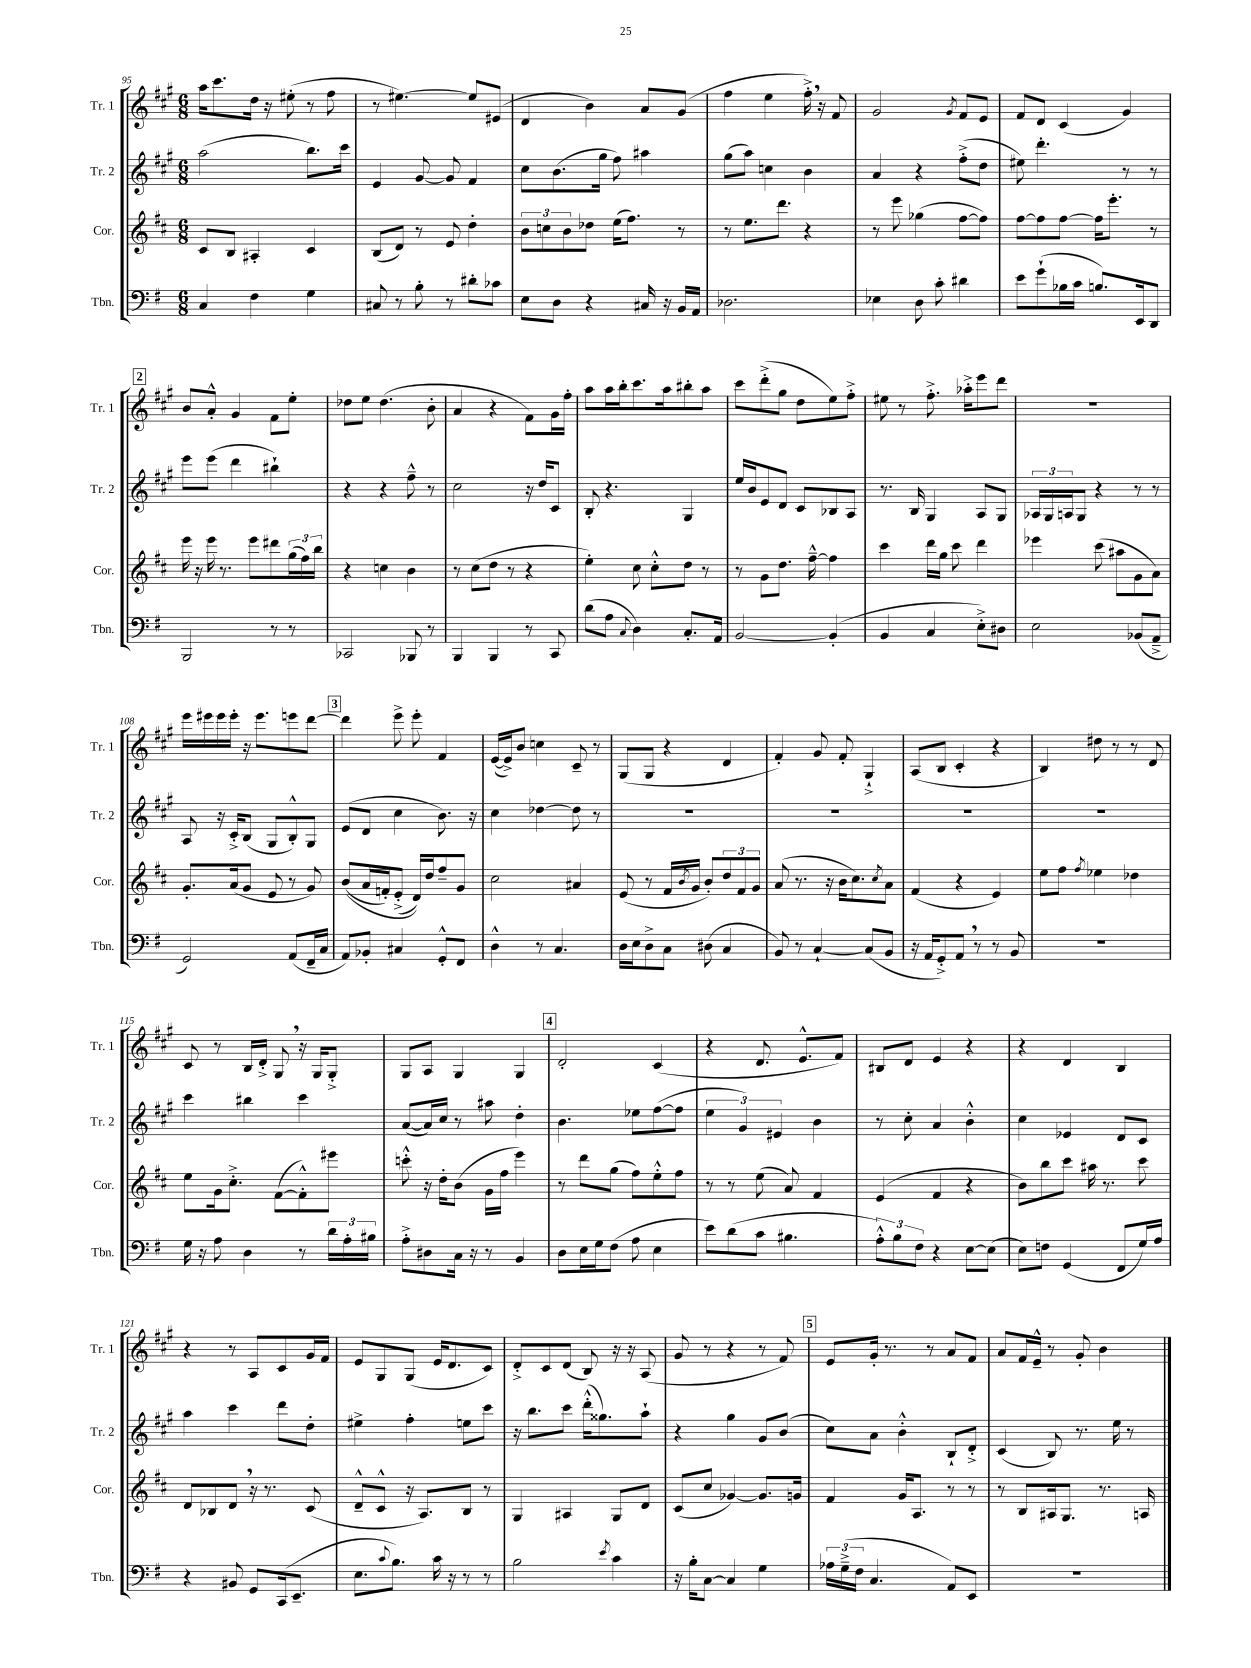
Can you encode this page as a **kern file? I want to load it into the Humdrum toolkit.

**kern	**kern	**kern	**kern
*staff4	*staff3	*staff2	*staff1
*clefF4	*clefG2	*clefG2	*clefG2
*k[f#]	*k[f#c#]	*k[f#c#g#]	*k[f#c#g#]
*M6/8	*M6/8	*M6/8	*M6/8
4C	8c#	(2aa	16aa
.	.	.	8.ccc#
.	8B	.	.
4F#	4A#'	.	16dd
.	.	.	16r
.	.	.	(8ee#'
4G	4c#	8.bb)	8r
.	.	.	8ff#
.	.	16ccc#	.
=	=	=	=
8C#	(8B	4e	8r
8r	8d)	.	[4.ee#)
8B'	8r	[8g#	.
8r	8e	8g#]	.
8d#'	4dd'	4f#	8ee#]
8c-	.	.	(8e#
=	=	=	=
8E	12b	8cc#	4d
.	12cc	.	.
8D	.	(8.b	.
.	12b	.	.
4r	8dd-	.	4b)
.	.	16gg#	.
.	(16ee	8ff#)	.
.	8.ff#)	.	.
16C#	.	4aa#	8a
16r	.	.	.
16BB	8r	.	(8g#
16AA	.	.	.
=	=	=	=
2.D-	8r	(8gg#	4ff#
.	8.ee	8aa)	.
.	.	4cc	4ee
.	8.ddd	.	.
.	4r	4b	16ff#'^)
.	.	.	16r
.	.	.	8f#
=	=	=	=
4E-	8r	4a	2g#
.	8eee	.	.
8D	(4gg-	4r	.
8c'	.	.	.
.	.	.	8qg#
4d#	[8ff#	(8ff#'^	8f#
.	8ff#])	8dd	8e
=	=	=	=
8e	[8ff#	8ee#)	8f#
(8g`	8ff#]	4.ddd'	8d
16B-	[8ff#	.	(4c#
16c	.	.	.
8.B)	16ff#]	.	.
.	8.eee'	.	.
.	.	8r	4g#)
16EE	.	.	.
8DD	8r	8r	.
=	=	=	=
2BBB	16eee	8eee	8b
.	16r	.	.
.	16eee	(8eee	8a'^^
.	8.r	.	.
.	.	4ddd	4g#
.	8eee	.	.
8r	8ddd#	4bb#`)	8f#
8r	(24gg	.	8ee'
.	24ff#)	.	.
.	24bb	.	.
=	=	=	=
2CC-	4r	4r	8dd-
.	.	.	8ee
.	4cc	4r	(4.dd-
8BBB-	4b	8ff#~^^	.
8r	.	8r	8b'
=	=	=	=
4BBB	8r	2cc#	4a
.	(8cc#	.	.
4BBB	8dd	.	4r
.	8r	.	.
8r	4r	16r	8f#)
.	.	16dd	.
8CC	.	8c#	16g#
.	.	.	16ff#'
=	=	=	=
(8d	4ee')	8B'	8aa
8A	.	4.r	16aa
.	.	.	16bb'
8qqC	.	.	.
4D)	8cc#	.	8.ccc#
.	8cc#'^^	.	.
.	.	.	16aa
8.C'	8dd	4G#	8bb#'
.	8r	.	8aa
16AA	.	.	.
=	=	=	=
[2BB	8r	16ee	8ccc#
.	.	16b	.
.	8g	8e	(8ddd'^
.	8.dd	8d	8gg#
.	.	8c#	8dd
.	[16ff#~^^	.	.
(4BB']	4ff#]	8B-	8ee)
.	.	8A	8ff#'^
=	=	=	=
4BB	4ccc#	8.r	8ee#
.	.	.	8r
.	.	16B	.
4C	16ddd	4G#	8.ff#'^
.	16gg	.	.
.	8ccc#	.	.
.	.	.	16aa-'^
8E'^)	4ddd	8A	8eee
8D#	.	8G#	8ddd
=	=	=	=
2E	4eee-	24A-	2.r
.	.	24G#	.
.	.	24A	.
.	.	8G#	.
.	(8ccc#	4r	.
.	8aa#	.	.
(8BB-	8g	8r	.
8AA~^	8a)	8r	.
=	=	=	=
2GG)	8.g'	8A	16eee
.	.	.	16eee#
.	.	16r	16eee#
.	(16a	16c#'^	16eee#'
.	8g	(8B	16r
.	.	.	8.eee#
.	8e	8G#	.
(8AA	8r	8B'^^)	8eee
16FF#~	8g)	8G#	[8ddd
16C	.	.	.
=	=	=	=
8AA)	&((8b	(8e	4ddd]
8BB-'	16a	8d	.
.	16f')	.	.
4C#	(8e'^	4cc#	8eee^
.	16d)&)	.	8eee'
.	16dd	.	.
8GG'^^	8ff#~	8.b)	4f#
8FF#	8g	.	.
.	.	16r	.
=	=	=	=
4D^^	2cc#	4cc#	([16e
.	.	.	16e^])
.	.	.	8b
8r	.	[4dd-	4cc
4.C	.	.	.
.	4a#	8dd-]	8c#~
.	.	8r	8r
=	=	=	=
16D	(8e	2.r	(8G#
16E	.	.	.
8D^	8r	.	8G#
8C	16f#	.	4r
.	8qb	.	.
.	16g	.	.
(8D#	8b')	.	.
4C	12dd	.	4d
.	12f#	.	.
.	12g	.	.
=	=	=	=
8BB)	(8a	2.r	4f#')
8r	8.r	.	.
[4C`	.	.	8g#
.	16r	.	.
.	16b	.	8f#'
.	8.cc#)	.	.
(8C]	.	.	4G#`^
.	8qcc#	.	.
8BB	8a	.	.
=	=	=	=
16r	(4f#	2.r	(8A
16AA	.	.	.
8GG'^)	.	.	8B
8AA	4r	.	4c#'
8r	.	.	.
8r	4e)	.	4r
8BB	.	.	.
=	=	=	=
2.r	8ee	2.r	4B)
.	8ff#	.	.
.	8qff#	.	.
.	4ee-	.	8dd#
.	.	.	8r
.	4dd-	.	8r
.	.	.	8d
=	=	=	=
16G	8ee	4ccc#	8c#
16r	.	.	.
8A	16g	.	8r
.	8.cc#'^	.	.
4D	.	4bb#	16B
.	.	.	16d'^
.	([8f#	.	8G#
8r	8f#'^^])	4ccc#	16r
.	.	.	16G#
24d	8eee#	.	8G#'^
24A'	.	.	.
24B#	.	.	.
=	=	=	=
8A'^	8ccc'^^	([8a	8G#
8D#	16r	16a])	8A
.	16dd'	16cc#	.
16C	(8b	8r	4G#
16r	.	.	.
8r	16g	8aa#	.
.	16ff#	.	.
4BB	4eee)	4dd'	4G#
=	=	=	=
8D	8r	4.b	2d'
16E	8ddd	.	.
16G	.	.	.
(8F#	(8gg	.	.
8A	8ff#)	8ee-	.
4E	8ee'^^	([8ff#	(4c#
.	8ff#	8ff#]	.
=	=	=	=
8e)	8r	6ee	4r
(8d	8r	.	.
.	.	6g#)	.
8c	(8ee	.	8.d
.	.	6e#	.
4.B#	8a)	.	.
.	.	.	8.e^^
.	4f#	4b	.
.	.	.	8f#)
=	=	=	=
12A'^^)	(4e	8r	8B#
12B	.	.	.
.	.	8cc#'	8d
12F#	.	.	.
4r	4f#	4a	4e
[8E	4r	4b'^^	4r
(8E]	.	.	.
=	=	=	=
8E)	8b)	4cc#	4r
8F	8bb	.	.
(4GG	8ccc#	4e-	4d
.	16aa#	.	.
.	8.r	.	.
8FF#	.	8d	4B
16G)	8ccc#	8c#	.
16A	.	.	.
=	=	=	=
4r	8d	4aa	4r
.	8B-	.	.
8BB#	8d	4ccc#	8r
8GG	16r	.	8A
.	8.r	.	.
(16CC	.	8ddd	8c#
8.EE~	.	.	.
.	(8c#	8dd'	16g#
.	.	.	16f#
=	=	=	=
8.E	8d~^^	4ee#^	8e
.	8c#^^	.	8G#
8qqc	.	.	.
8.B)	.	.	.
.	16r	4ff#'	(8G#
.	8.A)	.	.
16c	.	.	16e
16r	.	.	8.d
8r	8B	8ee	.
8r	8r	8ccc#	8c#)
=	=	=	=
2B	4G	16r	8d'^
.	.	8.bb	.
.	.	.	8c#
.	4A#	8ccc#	(8d
.	.	(16ddd'^^	8B)
.	.	8.gg##)	.
8qe	.	.	.
4c	8G	.	16r
.	.	.	16r
.	8d	8aa`	(8A
=	=	=	=
16r	(8c#	4r	8g#
16B'	.	.	.
[8C	8cc#	.	8r
4C]	[4g-)	4gg#	4r
4G	8.g-]	8g#	8r
.	.	(8b	8f#)
.	16g	.	.
=	=	=	=
24A-	4f#	8cc#)	8e
(24G~^	.	.	.
24F#	.	.	.
4.C	.	8a	16g#'
.	.	.	8.r
.	16g	4b'^^	.
.	8.A	.	.
.	.	.	8r
8AA)	8r	8B`	8a
8EE	8r	8d'^	8f#
=	=	=	=
2.r	8r	(4c#	8a
.	8B	.	16f#
.	.	.	16e~^^
.	16A#	8B)	8r
.	8.G	.	.
.	.	8.r	8g#'
.	8.r	.	4b
.	.	16ee	.
.	.	8r	.
.	16A	.	.
==	==	==	==
*-	*-	*-	*-
